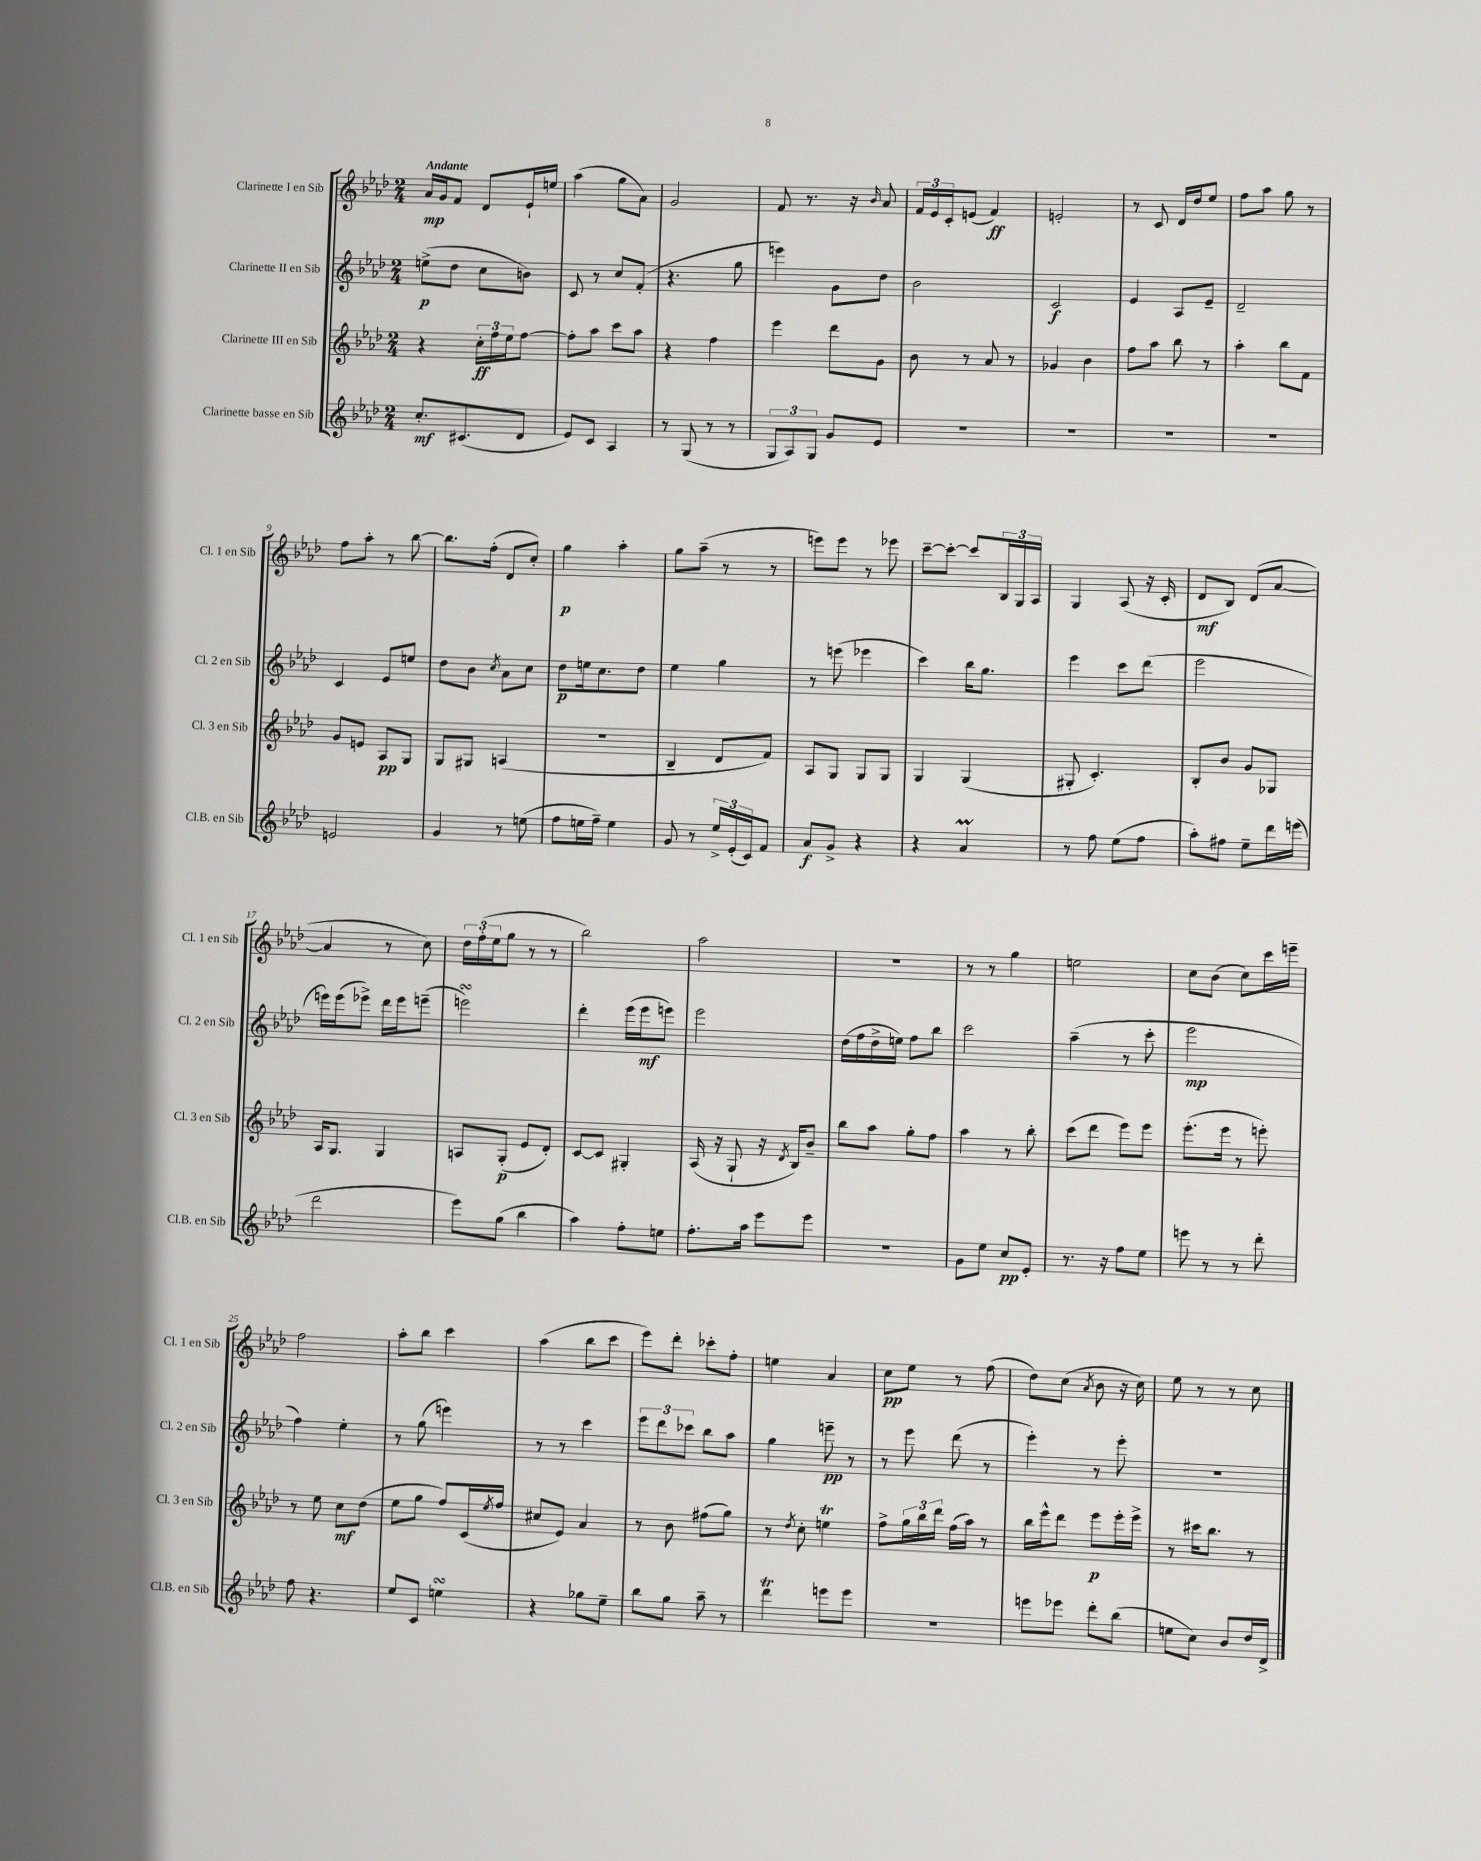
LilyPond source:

<<
\new StaffGroup <<
\new Staff = "s0" \with { instrumentName = "Clarinette I en Sib" shortInstrumentName = "Cl. 1 en Sib" } {
    \clef treble \key aes \major \numericTimeSignature \time 2/4 \tempo "Andante"
    aes'16\mp g'16 f'8 des'8 ees'16-! e''16 |
    aes''4( g''8 aes'8) |
    g'2 |
    f'8 r8. r16 \grace { bes'16 } aes'8 |
    \tuplet 3/2 { f'16 ees'16 c'16-. } e'8( f'4\ff) |
    e'2-. |
    r8 c'8 des'16 des''16 ees''8 |
    f''8 aes''8 g''8 r8 |
    f''8 aes''8-. r8 bes''8~ |
    bes''8. f''16-.( des'8 c''8-.) |
    g''4\p aes''4-. |
    g''8 aes''8--( r8 r8 |
    e'''8) e'''8 r8 ees'''8 |
    c'''8~-- c'''8~-. c'''8 \tuplet 3/2 { bes16 g16 aes16 } |
    g4 aes8( r16 c'16-. |
    des'8\mf bes8) des'8( aes'8~ |
    aes'4 r8 c''8) |
    \tuplet 3/2 { des''16 f''16-.( ees''16 } g''8 r8 r8 |
    bes''2) |
    aes''2 |
    R2 |
    r8 r8 g''4 |
    e''2 |
    c''8 bes'8( c''8) c'''16 e'''16-- |
    f''2 |
    aes''8-. bes''8 c'''4 |
    aes''4( bes''8 c'''8 |
    ees'''8) des'''8-. ces'''8-. f''8-. |
    e''4 aes'4 |
    c''8\pp ees''8 r8 f''8( |
    des''8) c''8( \acciaccatura { aes'8 } bes'8 r16 c''16) |
    ees''8 r8 r8 c''8 \bar "|." |
}
\new Staff = "s1" \with { instrumentName = "Clarinette II en Sib" shortInstrumentName = "Cl. 2 en Sib" } {
    \clef treble \key aes \major \numericTimeSignature \time 2/4
    e''8->\p( des''8 c''8 b'8) |
    c'8 r8 c''8 f'8-.( |
    r4. g''8 |
    e'''4) g'8 des''8 |
    bes'2 |
    c'2\f |
    ees'4 aes8 ees'8-- |
    des'2-- |
    c'4 ees'8 e''8 |
    des''8 bes'8 \acciaccatura { c''8 } aes'8 c''8 |
    des''8\p e''16 c''8. des''8 |
    ees''4 g''4 |
    r8 e'''8( ees'''4 |
    c'''4) bes''16 g''8. |
    ees'''4 c'''8 des'''8( |
    ees'''2 |
    e'''16) e'''16( ees'''8->) des'''16 ees'''16 e'''8--( |
    e'''2\turn) |
    des'''4-. ees'''16( ees'''16\mf e'''8) |
    ees'''2 |
    des''16( f''16 des''16-> e''16) f''8 bes''8 |
    c'''2 |
    aes''4--( r8 c'''8-. |
    ees'''2\mp |
    f''4) ees''4-. |
    r8 g''8( e'''4) |
    r8 r8 c'''4 |
    \tuplet 3/2 { ees'''8 des'''8 ces'''8 } bes''8 aes''8 |
    g''4 e'''8--\pp r8 |
    r8 ees'''8 des'''8( r8 |
    ees'''4-.) r8 ees'''8-. |
    r2 \bar "|." |
}
\new Staff = "s2" \with { instrumentName = "Clarinette III en Sib" shortInstrumentName = "Cl. 3 en Sib" } {
    \clef treble \key aes \major \numericTimeSignature \time 2/4
    r4 \tuplet 3/2 { c''16-.\ff f''16 ees''16 } f''8~ |
    f''8-. aes''8 c'''8 aes''8 |
    r4 f''4 |
    ees'''4 des'''8 g'8 |
    bes'8 r8 aes'8 r8 |
    ges'4 bes'4 |
    f''8 aes''8 bes''8 r8 |
    aes''4-. bes''8 f'8 |
    g'8 e'8 aes8\pp g8 |
    g8 gis8 a4( |
    r2 |
    bes4-- des'8 f'8) |
    aes8 g8 g8 g8 |
    g4 g4( |
    gis8-. c'4.-.) |
    bes8-. bes'8 g'8 ges8 |
    aes16 g8. g4 |
    a8 g8-.\p( ees'8 des'8-.) |
    c'8~ c'8 gis4-. |
    aes16( r16 g8-! r16 \acciaccatura { des'8 } bes16) bes'8-- |
    bes''8 aes''8 g''8-. f''8 |
    aes''4 r8 bes''8-. |
    c'''8( des'''8 ees'''8) ees'''8 |
    ees'''8.-.( ees'''16 r8 e'''8-.) |
    r8 ees''8 c''8\mf des''8( |
    ees''8 g''8 f''8) c'16( \acciaccatura { ees''8 } f''16 |
    cis''8 ees'8) aes'4 |
    r8 bes'8 fis''8( g''8) |
    r8 \acciaccatura { des''8 } c''8-. e''4\trill |
    f''8-> \tuplet 3/2 { g''16 bes''16 des'''16 } f''16( aes''16) r8 |
    bes''16 ees'''16-^ des'''8 ees'''8\p ees'''16-. ees'''16-> |
    r8 cis'''16 bes''8. r8 \bar "|." |
}
\new Staff = "s3" \with { instrumentName = "Clarinette basse en Sib" shortInstrumentName = "Cl.B. en Sib" } {
    \clef treble \key aes \major \numericTimeSignature \time 2/4
    c''8.-.\mf cis'8.( des'8 |
    ees'8) c'8 aes4 |
    r8 g8( r8 r8 |
    \tuplet 3/2 { g8 aes8) g8 } g'8 ees'8 |
    R2 |
    R2 |
    R2 |
    R2 |
    e'2 |
    g'4 r8 e''8( |
    f''8 e''16 f''16--) e''4 |
    g'8 r8 \tuplet 3/2 { ees''16-> ees'16-.( c'16) } f'8 |
    aes'8\f g'8-> r4 |
    r4 aes'4\prall |
    r8 f''8 ees''8( f''8 |
    aes''8-.) fis''8 ees''8-- des'''16 e'''16( |
    des'''2 |
    ees'''8) g''8( bes''4 |
    aes''4) f''8-. e''8 |
    f''8.-. aes''16 ees'''8 ees'''8 |
    r2 |
    g'8 ees''8 c''8\pp ees'8-. |
    r8. r16 f''8 ees''8 |
    e'''8 r8 r8 des'''8-. |
    f''8 r4. |
    ees''8 c'8 e''4\turn |
    r4 ges''8 ees''8-- |
    bes''8 g''8 aes''8-- r8 |
    des'''4\trill e'''8 e'''8 |
    R2 |
    e'''8 ees'''8 des'''8-. bes''8( |
    e''8 c''8) bes'8 des''16 des'16-> \bar "|." |
}
>>
>>
